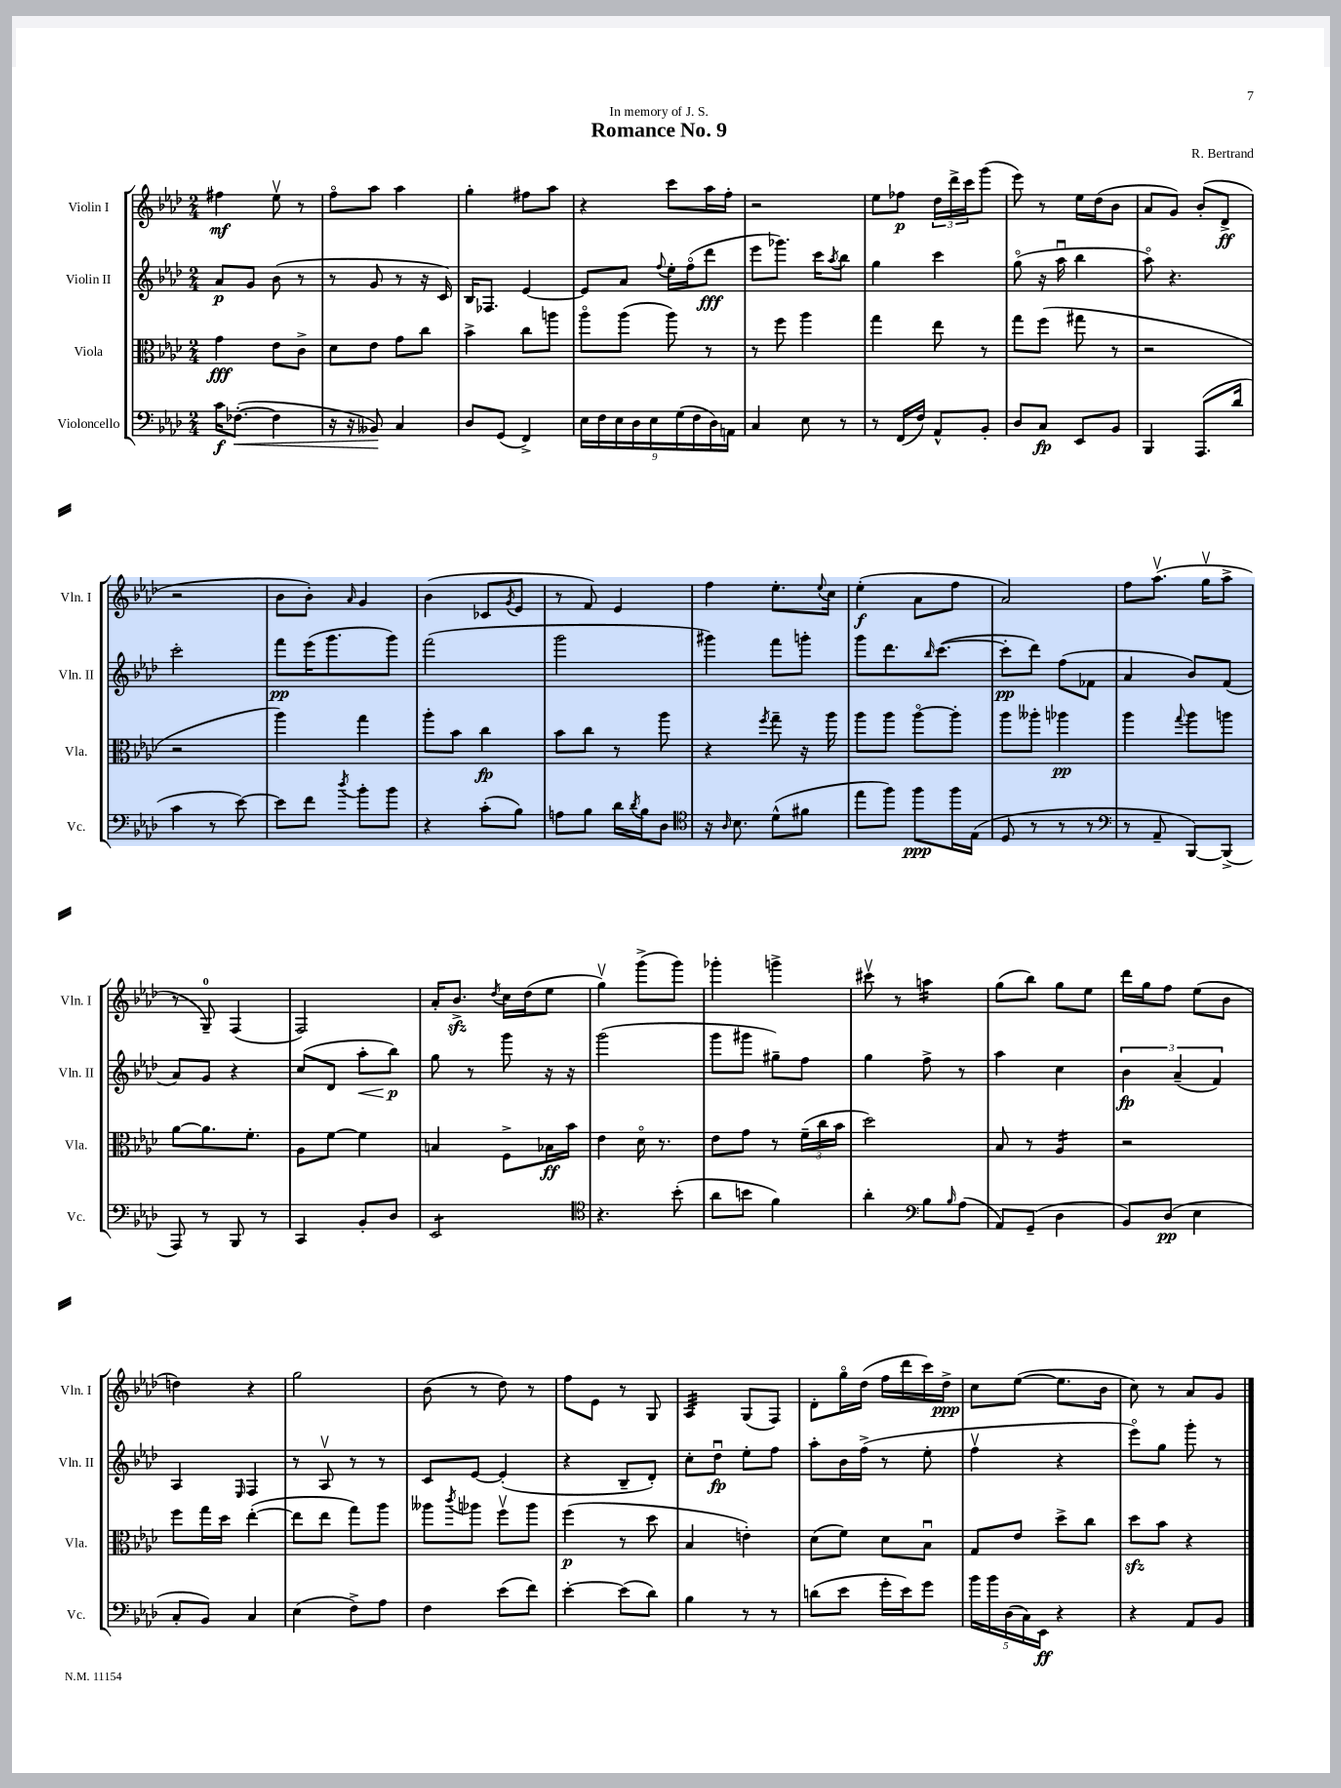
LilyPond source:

\header { title = "Romance No. 9" composer = "R. Bertrand" dedication = "In memory of J. S." }
<<
\new StaffGroup <<
\new Staff = "s0" \with { instrumentName = "Violin I" shortInstrumentName = "Vln. I" } {
    \clef treble \key aes \major \numericTimeSignature \time 2/4
    fis''4\mf ees''8\upbow r8 |
    f''8\flageolet aes''8 aes''4 |
    g''4-. fis''8 aes''8 |
    r4 c'''8 aes''16 f''16-. |
    r2 |
    ees''8 fes''8\p \tuplet 3/2 { des''16 des'''16-> c'''16 } g'''8( |
    ees'''8) r8 ees''16 des''16( bes'8 |
    aes'8 g'8) bes'8-.( des'8->\ff |
    r2 |
    bes'8 bes'8-.) \grace { aes'16 } g'4 |
    bes'4( ces'8 \acciaccatura { g'8 } ees'8 |
    r8 f'8) ees'4 |
    f''4 ees''8.-. \appoggiatura { ees''8 } c''16 |
    ees''4-.\f( aes'8 f''8 |
    aes'2) |
    f''8 aes''8.\upbow( g''16\upbow aes''8-> |
    r8 g8-0--) f4( |
    f2) |
    aes'16-. bes'8.->\sfz \acciaccatura { des''8 } c''16 des''16( ees''8 |
    g''4\upbow) g'''8->( g'''8) |
    ges'''4-. g'''4-> |
    cis'''8\upbow r8 a''4:16 |
    g''8( bes''8) g''8 ees''8 |
    des'''16 g''16 f''8 ees''8( bes'8 |
    d''4) r4 |
    g''2 |
    bes'8( r8 des''8) r8 |
    f''8 ees'8 r8 g8 |
    aes4:32 g8( f8) |
    des'8-. g''16\flageolet des''16( f''16 des'''16 c'''16) des''16->\ppp |
    c''8 ees''8~( ees''8. bes'16 |
    c''8) r8 aes'8 g'8 \bar "|." |
}
\new Staff = "s1" \with { instrumentName = "Violin II" shortInstrumentName = "Vln. II" } {
    \clef treble \key aes \major \numericTimeSignature \time 2/4
    aes'8\p g'8 bes'8( r8 |
    r8 g'8 r8 r16 c'16) |
    bes16 fes8. ees'4~ |
    ees'8 aes'8 \appoggiatura { f''8 } ees''16-. f''16\flageolet( des'''8\fff |
    ees'''8 ges'''8.) c'''16 \acciaccatura { aes''8 } bes''8 |
    g''4 c'''4 |
    g''8\flageolet( r16 aes''16\downbow bes''4 |
    aes''8\flageolet) r4. |
    c'''2-. |
    f'''8\pp ees'''16( g'''8. g'''8) |
    f'''2( |
    g'''2 |
    gis'''4) f'''8 g'''8-. |
    g'''8 des'''8. \grace { bes''16 } c'''8.~( |
    c'''8-.\pp des'''8) f''8( fes'8 |
    aes'4 bes'8) f'8( |
    aes'8) g'8 r4 |
    c''8( des'8 aes''8-.\< bes''8\p\!) |
    g''8 r8 g'''8 r16 r16 |
    g'''2( |
    g'''8 gis'''8 gis''8--) f''8 |
    g''4 f''8-> r8 |
    aes''4 c''4 |
    \tuplet 3/2 { bes'4\fp aes'4--( f'4) } |
    aes4 \grace { ees16 } f4 |
    r8 aes8\upbow r8 r8 |
    c'8 ees'8~ ees'4-.( |
    r4 bes8-- des'8-.) |
    c''8-. des''8\downbow\fp ees''8-. f''8 |
    aes''8-. bes'16 f''16->( r8 ees''8-. |
    f''4\upbow r4 |
    ees'''8\flageolet) g''8 g'''8-. r8 \bar "|." |
}
\new Staff = "s2" \with { instrumentName = "Viola" shortInstrumentName = "Vla." } {
    \clef alto \key aes \major \numericTimeSignature \time 2/4
    g'4\fff ees'8 c'8-> |
    des'8 ees'8 g'8 c''8 |
    bes'4-> c''8 a''8 |
    aes''8\flageolet aes''8( aes''8) r8 |
    r8 f''8 aes''4 |
    g''4 ees''8 r8 |
    g''8 f''8( gis''8 r8 |
    r2 |
    r2 |
    aes''4) g''4 |
    aes''8-. bes'8 c''4\fp |
    bes'8 c''8 r8 aes''8 |
    r4 \acciaccatura { f''8 } g''8-- r16 aes''16 |
    aes''8 aes''8 aes''8~\flageolet aes''8-. |
    aes''8 aeses''8-. aes''4\pp |
    aes''4 \appoggiatura { g''8 } aes''8 a''8 |
    aes'8~ aes'8. f'8.-. |
    aes8 f'8~ f'4 |
    b4 f8-> bes16\ff bes'16 |
    ees'4 des'16\flageolet r8. |
    ees'8 g'8 r8 \tuplet 3/2 { f'16--( c''16 bes'16 } |
    des''2) |
    bes8 r8 aes4:16 |
    r2 |
    f''8 g''16 des''16 ees''4~-.( |
    ees''8 ees''8 g''8) aes''8 |
    aeses''8 \acciaccatura { c'''8 } aes''8 f''8\upbow aes''8 |
    f''4\p( r8 des''8 |
    bes4 e'4-.) |
    des'8( f'8) des'8 bes8\downbow |
    g8 ees'8 des''8-> c''8 |
    des''8\sfz bes'8 r4 \bar "|." |
}
\new Staff = "s3" \with { instrumentName = "Violoncello" shortInstrumentName = "Vc." } {
    \clef bass \key aes \major \numericTimeSignature \time 2/4
    c'16\f fes8.~-.\<( fes4 |
    r16 r16 beses,8\!) c4 |
    des8 g,8( f,4->) |
    \tuplet 9/8 { ees16 f16 ees16 des16 ees16 g16( f16 des16) a,16 } |
    c4 ees8 r8 |
    r8 f,16( f16) aes,8-^ bes,8-. |
    des8 c8\fp ees,8 bes,8 |
    bes,,4 aes,,8.( des'16 |
    c'4 r8 ees'8~) |
    ees'8 f'8 \acciaccatura { des''8 } bes'8-. bes'8 |
    r4 c'8-.( bes8) |
    a8 bes8 des'16 \acciaccatura { des'8 } bes16 des8 |
    \clef tenor r16 \grace { aes16 } bes8. des'8-^( fis'8 |
    ees''8 f''8) f''8\ppp f''16 ees16( |
    des8 r8 r8 r8 |
    \clef bass r8 aes,8-- bes,,8~) bes,,8->( |
    aes,,8) r8 bes,,8 r8 |
    c,4 bes,8-. des8 |
    ees,2:8 |
    \clef tenor r4. bes'8-.( |
    aes'8 b'8 f'4) |
    aes'4-. \clef bass bes8 \grace { bes16 } aes8( |
    aes,8) g,8--( des4 |
    bes,8) des8\pp( ees4 |
    c8-. bes,8) c4 |
    ees4( f8->) aes8 |
    f4 ees'8( f'8) |
    ees'4~-. ees'8( des'8) |
    bes4 r8 r8 |
    d'8( ees'8 g'16-. ees'16) g'8 |
    \tuplet 5/4 { bes'16 bes'16 des16( c16) ees,16\ff } r4 |
    r4 aes,8 bes,8 \bar "|." |
}
>>
>>
\layout { \context { \Score \remove "Bar_number_engraver" } }
